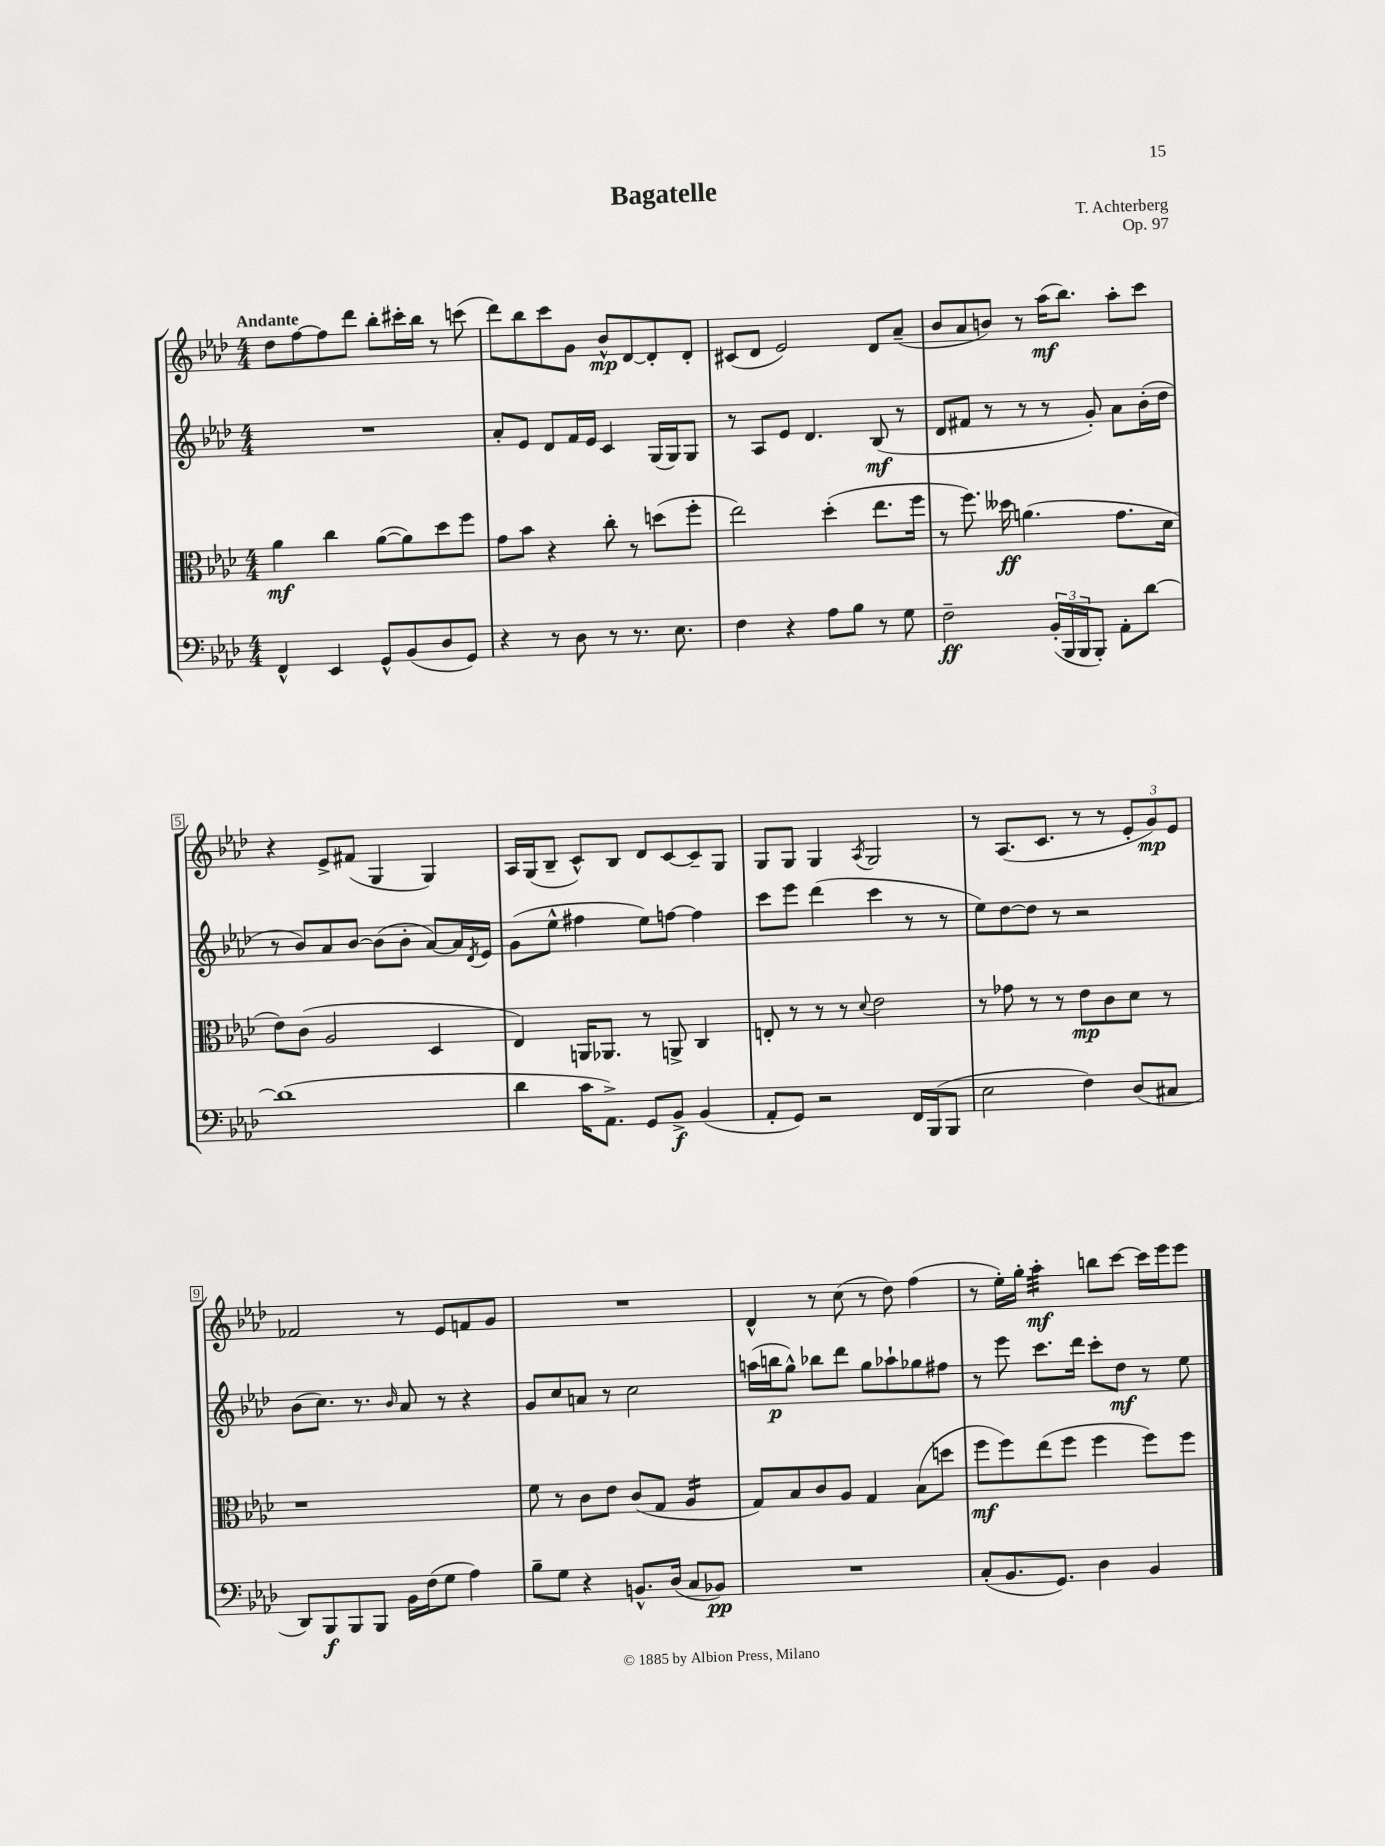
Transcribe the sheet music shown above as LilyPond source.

\header { title = "Bagatelle" composer = "T. Achterberg" opus = "Op. 97" }
<<
\new StaffGroup <<
\new Staff = "s0" {
    \clef treble \key aes \major \numericTimeSignature \time 4/4 \tempo "Andante"
    des''8 f''8~ f''8 des'''8 bes''8-. cis'''16-. bes''16 r8 c'''8( |
    des'''8) bes''8 c'''8 g'8 bes'8-^\mp des'8~ des'8-. des'8-. |
    cis'8( des'8 ees'2) des'8 aes'8--( |
    bes'8 aes'8 b'8) r8 aes''16\mf( bes''8.) aes''8-. c'''8 |
    r4 ees'8-> fis'8( g4 g4) |
    aes16 g16( bes8-- c'8-^) bes8 des'8 c'8~ c'8-- g8 |
    g8 g8 g4 \acciaccatura { aes8 } g2 |
    r8 aes8.( c'8. r8 r8 \tuplet 3/2 { ees'8-. g'8\mp) ees'8 } |
    fes'2 r8 ees'8 f'8 g'8 |
    R1 |
    des'4-^ r8 c''8( r8 des''8) f''4( |
    r8 ees''16-.) g''16-. aes''4:32-.\mf b''8 c'''8~ c'''16 ees'''16 ees'''8 \bar "|." |
}
\new Staff = "s1" {
    \clef treble \key aes \major \numericTimeSignature \time 4/4
    R1 |
    aes'8-. ees'8 des'8 f'16 ees'16 c'4 g16( g16) g8 |
    r8 aes8 ees'8 des'4. bes8\mf( r8 |
    des'8 fis'8 r8 r8 r8 g'8-.) aes'8 bes'16-.( des''16 |
    r8 bes'8) aes'8 bes'8~ bes'8( bes'8-. aes'8~) aes'16 \acciaccatura { des'8 } ees'16 |
    g'8( ees''8-^ fis''4 ees''8) f''8~ f''4 |
    c'''8 ees'''8 des'''4( c'''4 r8 r8 |
    ees''8) des''8~ des''8 r8 r2 |
    bes'8( c''8.) r8. \grace { bes'16 } aes'8 r8 r4 |
    g'8 c''8 a'8 r8 c''2 |
    a''16( b''16\p g''8-^) bes''8 des'''8 g''8 aes''8-! ges''8 fis''8 |
    r8 ees'''8 c'''8. des'''16 c'''8-. des''8\mf r8 ees''8 \bar "|." |
}
\new Staff = "s2" {
    \clef alto \key aes \major \numericTimeSignature \time 4/4
    aes'4\mf c''4 aes'8~( aes'8) des''8 f''8 |
    g'8 bes'8 r4 c''8-. r8 d''8( f''8-. |
    ees''2) des''4-.( ees''8. f''16 |
    r8 f''8.) deses''16\ff a'4.( g'8. des'16 |
    ees'8) c'8( aes2 des4 |
    ees4) a,16 aes,8. r8 a,8-> c4 |
    e8-. r8 r8 r8 \appoggiatura { des'8 } ees'2 |
    r8 ges'8 r8 r8 ees'8\mp c'8 des'8 r8 |
    r1 |
    f'8 r8 c'8 ees'8 c'8( g8 aes4:16 |
    g8) bes8 c'8 aes8 g4 bes8( d''8 |
    f''8\mf f''8) ees''8( f''8 f''4 f''8) f''8 \bar "|." |
}
\new Staff = "s3" {
    \clef bass \key aes \major \numericTimeSignature \time 4/4
    f,4-^ ees,4 g,8-^ bes,8( des8 g,8) |
    r4 r8 des8 r8 r8. ees8. |
    f4 r4 aes8 bes8 r8 g8 |
    f2--\ff \tuplet 3/2 { bes,16-.( bes,,16 bes,,16 } bes,,8-.) aes,8-. des'8~ |
    des'1( |
    des'4 c'16 aes,8.->) g,8 bes,8->\f bes,4( |
    aes,8-. g,8) r2 f,16 bes,,16( bes,,8 |
    ees2 f4) des8( cis8 |
    des,8) bes,,8\f bes,,8 bes,,8 bes,16 f16( g8 aes4) |
    bes8-- g8 r4 b,8.-^ des16( c8 bes,8\pp) |
    R1 |
    c8-.( bes,8. g,8.) des4 bes,4 \bar "|." |
}
>>
>>
\layout { \context { \Score \override BarNumber.stencil = #(make-stencil-boxer 0.1 0.3 ly:text-interface::print) } }
